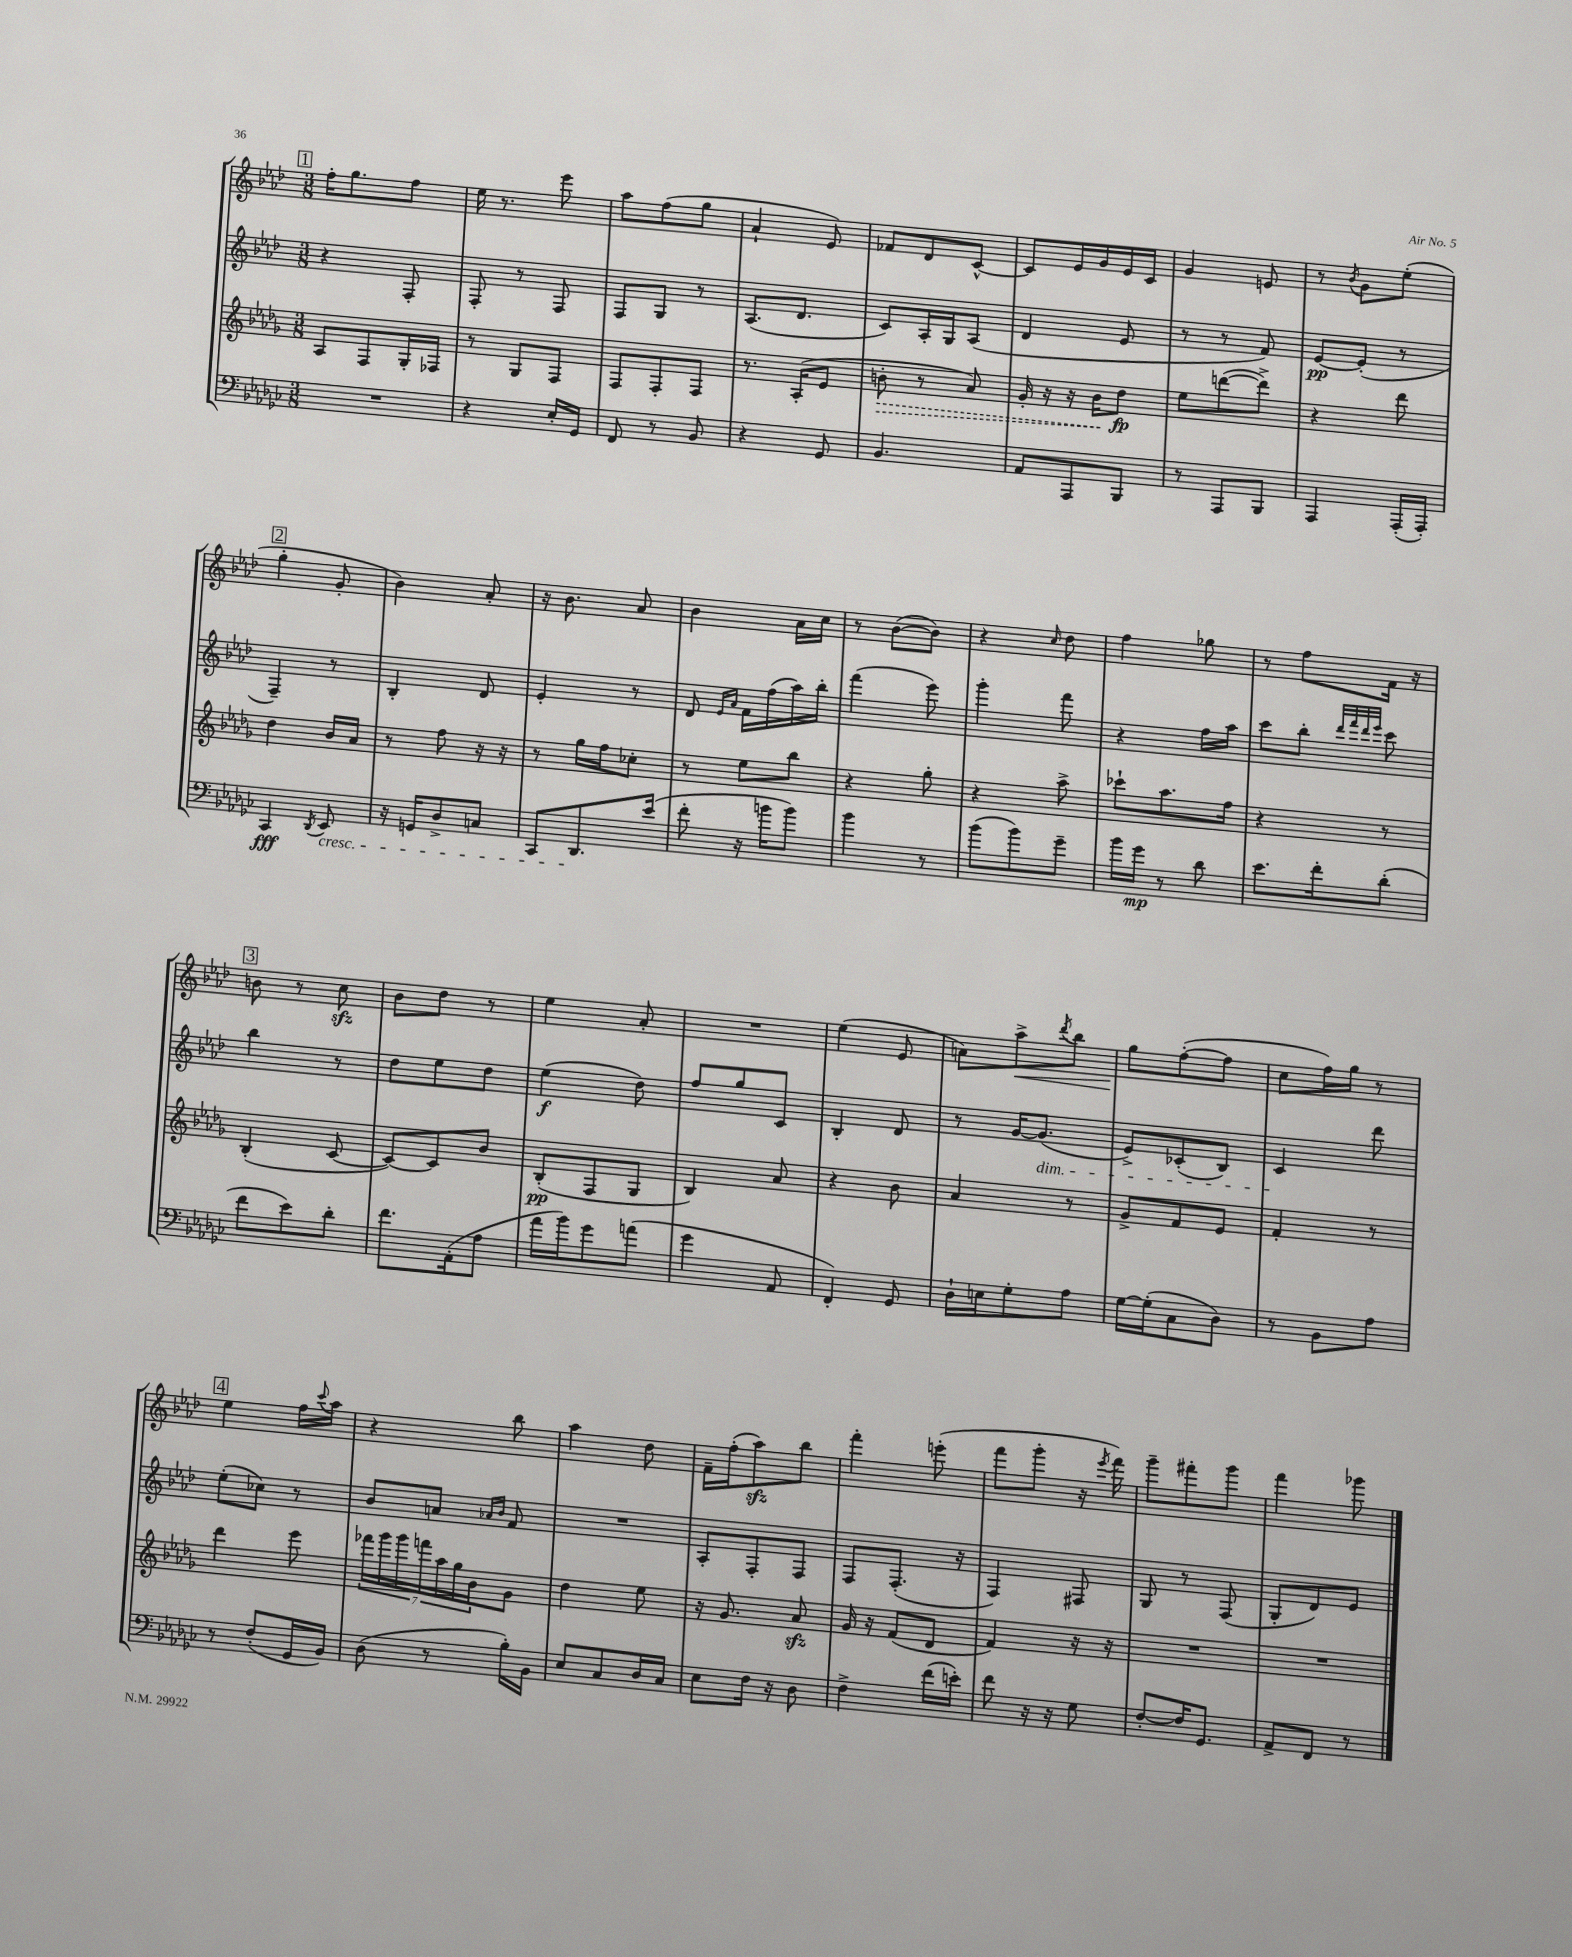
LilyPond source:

<<
\new StaffGroup <<
\new Staff = "s0" {
    \clef treble \key aes \major \numericTimeSignature \time 3/8
    \mark \markup { \box "1" } f''16-. g''8. f''8 |
    ees''16 r8. ees'''8 |
    aes''8 f''8( g''8 |
    aes'4-! ees'8) |
    fes'8 des'8 c'8~-^ |
    c'8 ees'16 g'16 ees'16 c'16 |
    g'4 e'8 |
    r8 \acciaccatura { bes'8 } g'8 ees''8-.( |
    \mark \markup { \box "2" } g''4-. g'8-. |
    bes'4) aes'8-. |
    r16 bes'8. aes'8 |
    bes'4 aes'16 c''16 |
    r8 bes'8~( bes'8) |
    r4 \grace { c''16 } des''8 |
    f''4 ges''8 |
    r8 f''8 f'16 r16 |
    \mark \markup { \box "3" } b'8 r8 c''8\sfz |
    bes'8 des''8 r8 |
    ees''4 aes'8-. |
    R4. |
    ees''4( ees'8 |
    a'8) aes''8->\< \acciaccatura { des'''8 } bes''8 |
    g''8\! f''8~-.( f''8 |
    c''8 f''16) g''16 r8 |
    \mark \markup { \box "4" } ees''4 f''16 \appoggiatura { c'''8 } aes''16 |
    r4 bes''8 |
    aes''4 des''8 |
    f'16-- f''16-.( aes''8\sfz) bes''8 |
    f'''4-. e'''8-.( |
    f'''8 g'''8-. r16 \acciaccatura { ees'''8 } f'''16) |
    g'''8-- fis'''8-. g'''8 |
    f'''4 ges'''8 \bar "|." |
}
\new Staff = "s1" {
    \clef treble \key aes \major \numericTimeSignature \time 3/8
    \mark \markup { \box "1" } r4 f8-. |
    f8-. r8 f8 |
    f8 g8 r8 |
    aes8.( des'8. |
    c'8) aes16-. g16 aes8( |
    des'4 ees'8 |
    r8 r8 f'8) |
    ees'8~\pp ees'8-.( r8 |
    \mark \markup { \box "2" } f4--) r8 |
    bes4-. des'8 |
    ees'4-. r8 |
    des'8 \grace { ees'16 aes'16 } f'16 f''16( aes''16) bes''16-. |
    f'''4( ees'''8) |
    g'''4-. f'''8 |
    r4 f''16 aes''16 |
    c'''8 bes''8-. \grace { des'''32 f'''32 des'''32 ees'''32 } c'''8 |
    \mark \markup { \box "3" } bes''4 r8 |
    des''8 ees''8 des''8 |
    ees''4\f( des''8) |
    f''8 g''8 c'8 |
    bes4-. des'8 |
    r8 g'16~ g'8.\dim( |
    ees'8->) ces'8-.( bes8) |
    c'4\! des'''8 |
    \mark \markup { \box "4" } ees''8-.( ces''8) r8 |
    bes'8 a'8 \grace { aes'16 bes'16 } f'8 |
    R4. |
    aes8-. f8-. f8 |
    f8 f8.-.( r16 |
    f4) fis8 |
    g8 r8 f8( |
    g8-. des'8) ees'8 \bar "|." |
}
\new Staff = "s2" {
    \clef treble \key des \major \numericTimeSignature \time 3/8
    \mark \markup { \box "1" } aes8 f8 ges16-. fes16 |
    r8 ges8 f8 |
    f8 f8-. f8 |
    r8. aes16-.( ees'8 |
    \once \override Hairpin.style = #'dashed-line b'8-.\> r8 aes'8) |
    ges'16-. r16 r16 bes'16\! des''8\fp |
    ees''8 d'''8~( d'''8->) |
    r4 des'''8 |
    \mark \markup { \box "2" } des''4 bes'16 aes'16 |
    r8 f''8 r16 r16 |
    r8 ges''16 f''16 ces''8-. |
    r8 ees''8 bes''8 |
    r4 ges''8-. |
    r4 aes''8-> |
    ces'''8-! aes''8. f''16 |
    r4 r8 |
    \mark \markup { \box "3" } bes4-.( c'8~ |
    c'8~) c'8 bes'8 |
    bes8-.\pp( f8 ges8 |
    bes4) aes'8 |
    r4 bes'8 |
    aes'4 r8 |
    ges'8-> f'8 ees'8 |
    f'4-. r8 |
    \mark \markup { \box "4" } des'''4 ees'''8 |
    \tuplet 7/4 { fes'''16 ges'''16 ges'''16 f'''16 aes''16 ges''16 bes'16 } ges'8 |
    des''4 ees''8 |
    r16 ges'8. aes'8\sfz |
    ges'16 r16 f'8( des'8 |
    f'4) r16 r16 |
    R4. |
    R4. \bar "|." |
}
\new Staff = "s3" {
    \clef bass \key ges \major \numericTimeSignature \time 3/8
    \mark \markup { \box "1" } R4. |
    r4 ees16-. ges,16 |
    f,8 r8 bes,8 |
    r4 ges,8 |
    bes,4. |
    aes,8 aes,,8 bes,,8 |
    r8 aes,,8 bes,,8 |
    aes,,4 aes,,16-.( aes,,16-.) |
    \mark \markup { \box "2" } ces,4\fff \acciaccatura { des,8 } ees,8\cresc |
    r16 g,16 des8-> c8 |
    ces,8 des,8.\! ees'16( |
    f'8-. r16 b'16 b'8) |
    bes'4 r8 |
    bes'8( bes'8) ges'8-- |
    bes'16 ges'16\mp r8 des'8 |
    ees'8. f'16-. des'8-.( |
    \mark \markup { \box "3" } f'8 ees'8) des'8-. |
    f'8. aes,16-.( aes8 |
    aes'16 bes'16) ges'8 a'8( |
    ges'4 aes,8 |
    f,4-.) ges,8 |
    des16-! e16 ges8-. aes8 |
    ges16~ ges16-.( ces8 des8) |
    r8 bes,8 aes8 |
    \mark \markup { \box "4" } r8 f8-.( ges,16 bes,16) |
    des8( r8 bes16-.) bes,16 |
    ees8 ces8 des16 ces16 |
    ees8 f16 r16 des8 |
    f4-> f'16( e'16-.) |
    f'8 r16 r16 ges8 |
    f8~-. f16 ges,8. |
    aes,8-> f,8 r8 \bar "|." |
}
>>
>>
\layout { \context { \Score \remove "Bar_number_engraver" } }
